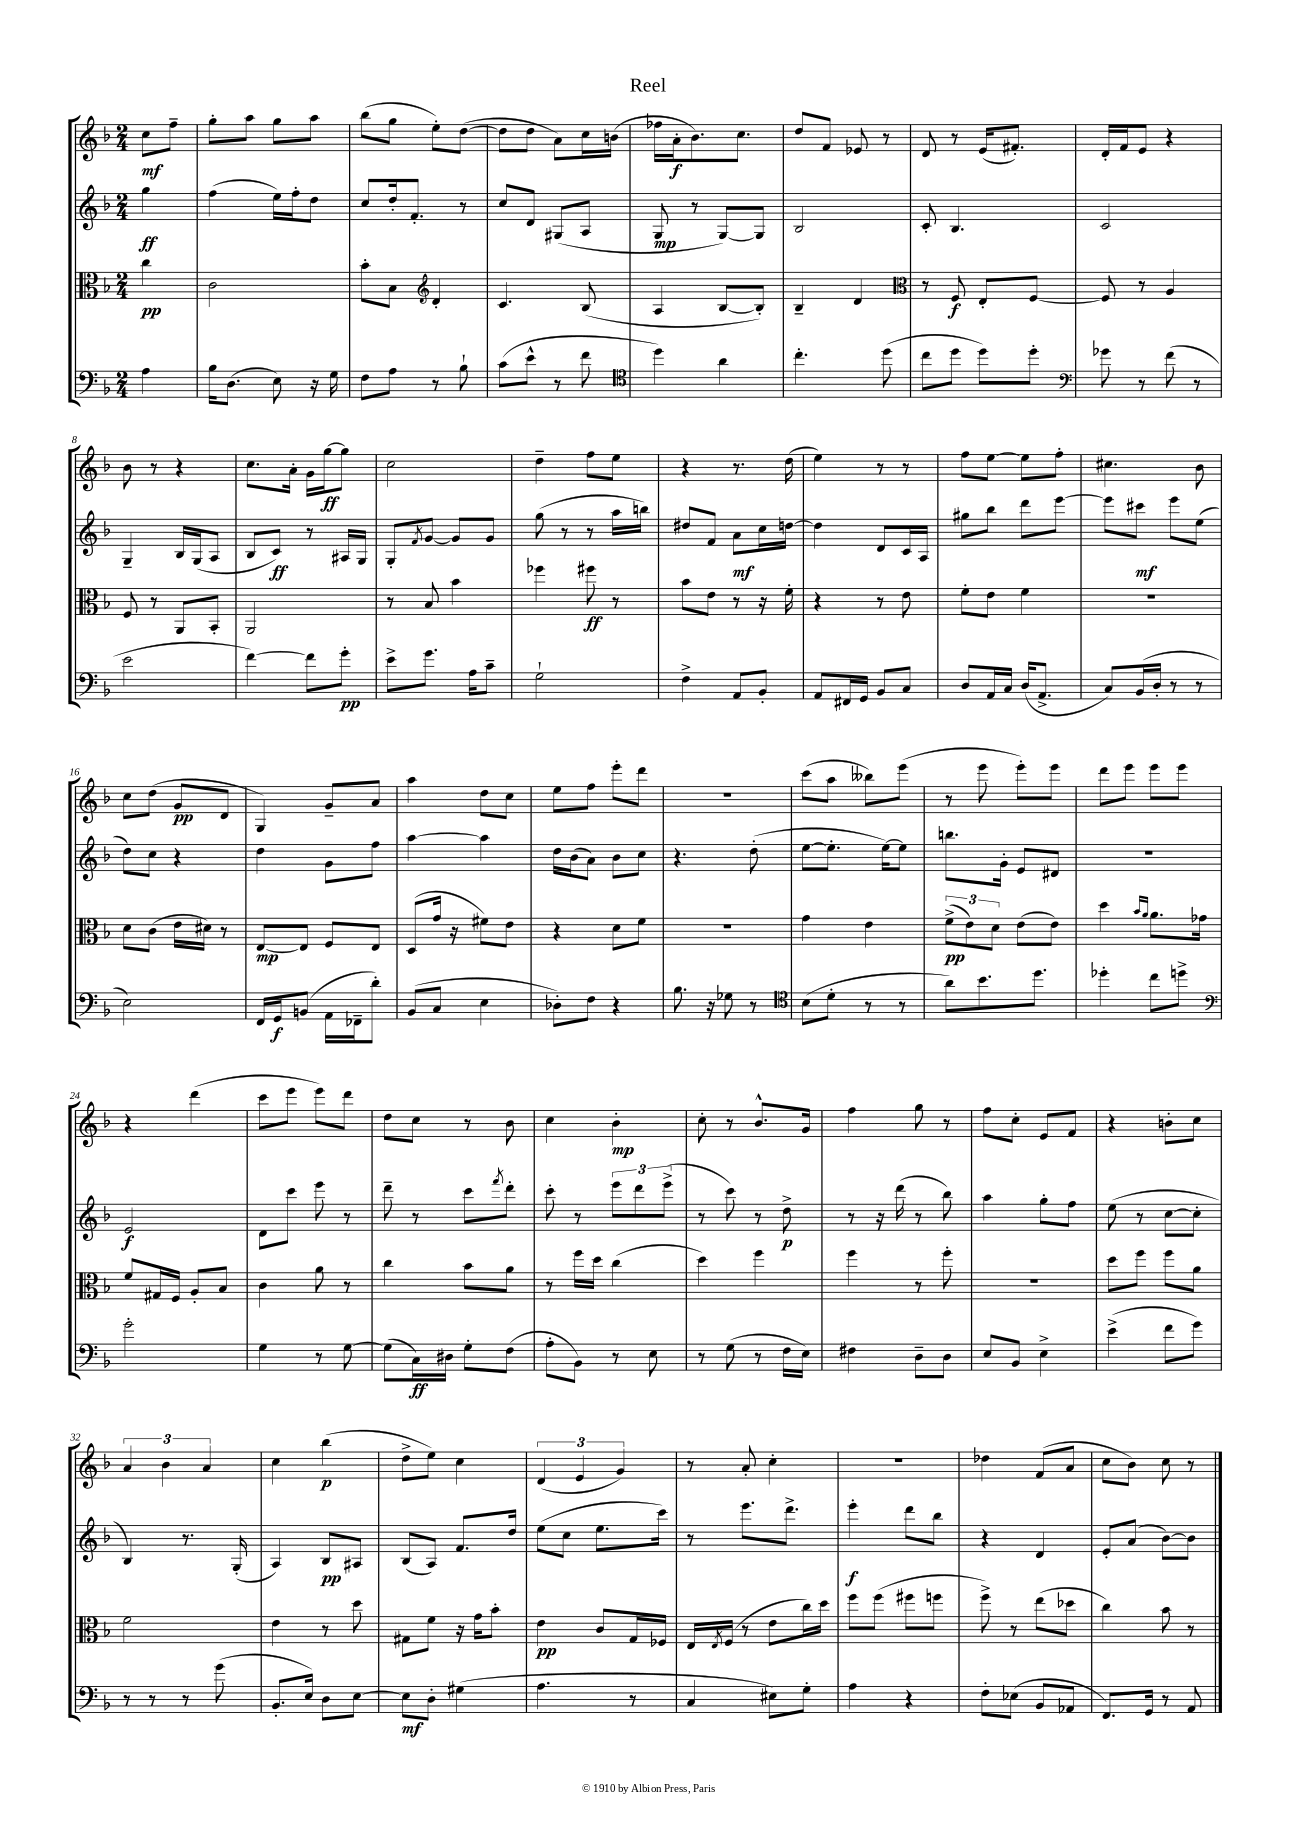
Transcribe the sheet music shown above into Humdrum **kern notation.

**kern	**kern	**kern	**kern
*staff4	*staff3	*staff2	*staff1
*clefF4	*clefC3	*clefG2	*clefG2
*k[b-]	*k[b-]	*k[b-]	*k[b-]
*M2/4	*M2/4	*M2/4	*M2/4
4A	4cc	4gg	8cc
.	.	.	8ff~
=	=	=	=
16B-	2c	(4ff	8gg'
(8.D	.	.	.
.	.	.	8aa
8E)	.	16ee)	8gg
.	.	16ff'	.
16r	.	8dd	8aa
16G	.	.	.
=	=	=	=
8F	8b-'	8cc	(8bb-
8A	8B-	16dd'	8gg
.	.	8.f'	.
*	*clefG2	*	*
8r	4d'	.	8ee')
8B-`	.	8r	([8dd
=	=	=	=
(8c	4.c	8cc	8dd]
8e^^	.	8d	8dd
8r	.	(8G#	8a)
8f	(8B-	8A	16cc
.	.	.	(16b
=	=	=	=
*clefC4	*	*	*
4dd)	4A	8G	16ff-
.	.	.	16a'
.	.	8r	8.b-)
4a	[8B-	[8G)	.
.	.	.	8.cc
.	8B-'])	8G]	.
=	=	=	=
4.cc'	4B-~	2B-	8dd
.	.	.	8f
.	4d	.	8e-
(8dd	.	.	8r
=	=	=	=
*	*clefC3	*	*
8cc	8r	8c'	8d
8dd	8F	4.B-	8r
8dd)	8E'	.	(16e
.	.	.	8.f#')
8dd'	[8F	.	.
=	=	=	=
*clefF4	*	*	*
8g-	8F]	2c	16d'
.	.	.	16f
8r	8r	.	8e
(8f	4A	.	4r
8r	.	.	.
=	=	=	=
2e	8F	4G~	8b-
.	8r	.	8r
.	8AA	16B-	4r
.	.	(16G	.
.	8BB-'	8A	.
=	=	=	=
[4f)	2AA	8B-	8.cc
.	.	8c)	.
.	.	.	16a'
8f]	.	8r	16g
.	.	.	[16gg
8g'	.	16A#	8gg]
.	.	16G	.
=	=	=	=
8e^	8r	8G'	2cc
.	.	8qf	.
8.g	8B-	[8g	.
.	4b-	8g]	.
16A	.	.	.
8c~	.	8g	.
=	=	=	=
2G`	4ff-	(8gg	4dd~
.	.	8r	.
.	8ff#	8r	8ff
.	8r	16aa	8ee
.	.	16bb)	.
=	=	=	=
4F^	8b-	8dd#	4r
.	8e	8f	.
8AA	8r	8a	8.r
8BB-'	16r	16cc	.
.	16f'	[16dd	(16dd
=	=	=	=
8AA	4r	4dd]	4ee)
16FF#	.	.	.
16GG	.	.	.
8BB-	8r	8d	8r
8C	8e	16c	8r
.	.	16A	.
=	=	=	=
8D	8f'	8gg#	8ff
16AA	8e	8bb-	[8ee
16C	.	.	.
(16D	4f	8ddd	8ee]
8.AA^	.	.	.
.	.	[8eee	8ff'
=	=	=	=
8C)	2r	8eee]	4.cc#
(16BB-	.	8ccc#	.
16D'	.	.	.
8r	.	8eee	.
8r	.	(8ee	8b-
=	=	=	=
2E)	8d	8dd)	8cc
.	(8c	8cc	(8dd
.	16e	4r	8g
.	16d#)	.	.
.	8r	.	8d
=	=	=	=
16FF	[8E	4dd	4G)
16GG	.	.	.
(8BB	8E]	.	.
16AA	8F	8g	8g~
16FF-~	.	.	.
8d')	8E	8ff	8a
=	=	=	=
(8BB-	(8D	[4aa	4aa
8C	16g	.	.
.	16r	.	.
4E	8f#)	4aa]	8dd
.	8e	.	8cc
=	=	=	=
8D-')	4r	16dd	8ee
.	.	(16b-	.
8F	.	8a)	8ff
4r	8d	8b-	8eee'
.	8f	8cc	8ddd
=	=	=	=
8.B-	2r	4.r	2r
16r	.	.	.
8G-	.	.	.
8r	.	(8dd'	.
=	=	=	=
*clefC4	*	*	*
(8B-	4g	[8ee	(8ccc
8d'	.	8.ee']	8aa
8r	4e	.	8bb--)
.	.	[16ee)	.
8r	.	8ee]	(8eee
=	=	=	=
8a)	(12f^	8.bb	8r
.	12e)	.	.
8.b-	.	.	8eee
.	12d	.	.
.	.	16g'	.
.	(8e	8e	8eee')
8.dd	.	.	.
.	8e)	8d#	8eee
=	=	=	=
4dd-'	4dd	2r	8ddd
.	.	.	8eee
.	16qqb-	.	.
.	16qqa	.	.
8cc	8.a	.	8eee
8dd^	.	.	8eee
.	16g-	.	.
=	=	=	=
*clefF4	*	*	*
2g'	8f	2e	4r
.	16G#	.	.
.	16F	.	.
.	8A'	.	(4ddd
.	8B-	.	.
=	=	=	=
4G	4c	8d	8ccc
.	.	8ccc	8eee
8r	8a	8eee	8eee)
[8G	8r	8r	8ddd
=	=	=	=
(8G]	4cc	8ddd~	8dd
16C)	.	8r	8cc
16D#	.	.	.
8G'	8b-	8ccc	8r
.	.	8qfff	.
(8F	8a	8ddd'	8b-
=	=	=	=
8A'	8r	8ccc'	4cc
8BB-)	16ff	8r	.
.	16dd	.	.
8r	(4cc	12eee	4b-'
.	.	12ddd	.
8E	.	.	.
.	.	(12eee^	.
=	=	=	=
8r	4dd)	8r	8cc'
(8G	.	8ccc)	8r
8r	4ff	8r	8.b-^^
16F	.	8dd^	.
16E)	.	.	16g
=	=	=	=
4F#	4ff	8r	4ff
.	.	16r	.
.	.	(16ddd	.
8D~	8r	8r	8gg
8D	8ff'	8bb-)	8r
=	=	=	=
8E	2r	4aa	8ff
8BB-	.	.	8cc'
4E^	.	8gg'	8e
.	.	8ff	8f
=	=	=	=
(4e^	8dd	(8ee	4r
.	8ff	8r	.
8f	8ff	[8cc	8b'
8g)	8a	8cc']	8cc
=	=	=	=
8r	2f	4B-)	6a
8r	.	.	.
.	.	.	6b-
8r	.	8.r	.
.	.	.	6a
(8g	.	.	.
.	.	(16G'	.
=	=	=	=
8.BB-'	4e	4A)	4cc
16E)	.	.	.
8D	8r	8B-	(4bb-
[8E	8dd	8A#	.
=	=	=	=
8E]	8G#	(8B-	8dd^
8D'	8f	8A)	8ee)
(4G#	16r	8.f	4cc
.	16g	.	.
.	8b-'	.	.
.	.	16dd	.
=	=	=	=
4.A	4e	(8ee	(6d
.	.	8cc	.
.	.	.	6e
.	8c	8.ee	.
.	.	.	6g)
8r	16G	.	.
.	16F-	16ccc)	.
=	=	=	=
4C	16E	8r	8r
.	8qE	.	.
.	(16F	.	.
.	8r	8.eee	8a'
8E#)	8e	.	4cc'
.	.	8.ddd^	.
8G'	16cc)	.	.
.	16dd	.	.
=	=	=	=
4A	8ff	4eee'	2r
.	(8ff	.	.
4r	8ff#	8ddd	.
.	8ff	8bb-	.
=	=	=	=
8F'	8ff^)	4r	4dd-
(8E-	8r	.	.
8BB-	(8ee	4d	(8f
8AA-	8dd-	.	8a
=	=	=	=
8.FF)	4cc)	8e'	8cc
.	.	(8a	8b-)
16GG	.	.	.
8r	8b-	[8b-)	8cc
8AA	8r	8b-]	8r
==	==	==	==
*-	*-	*-	*-
